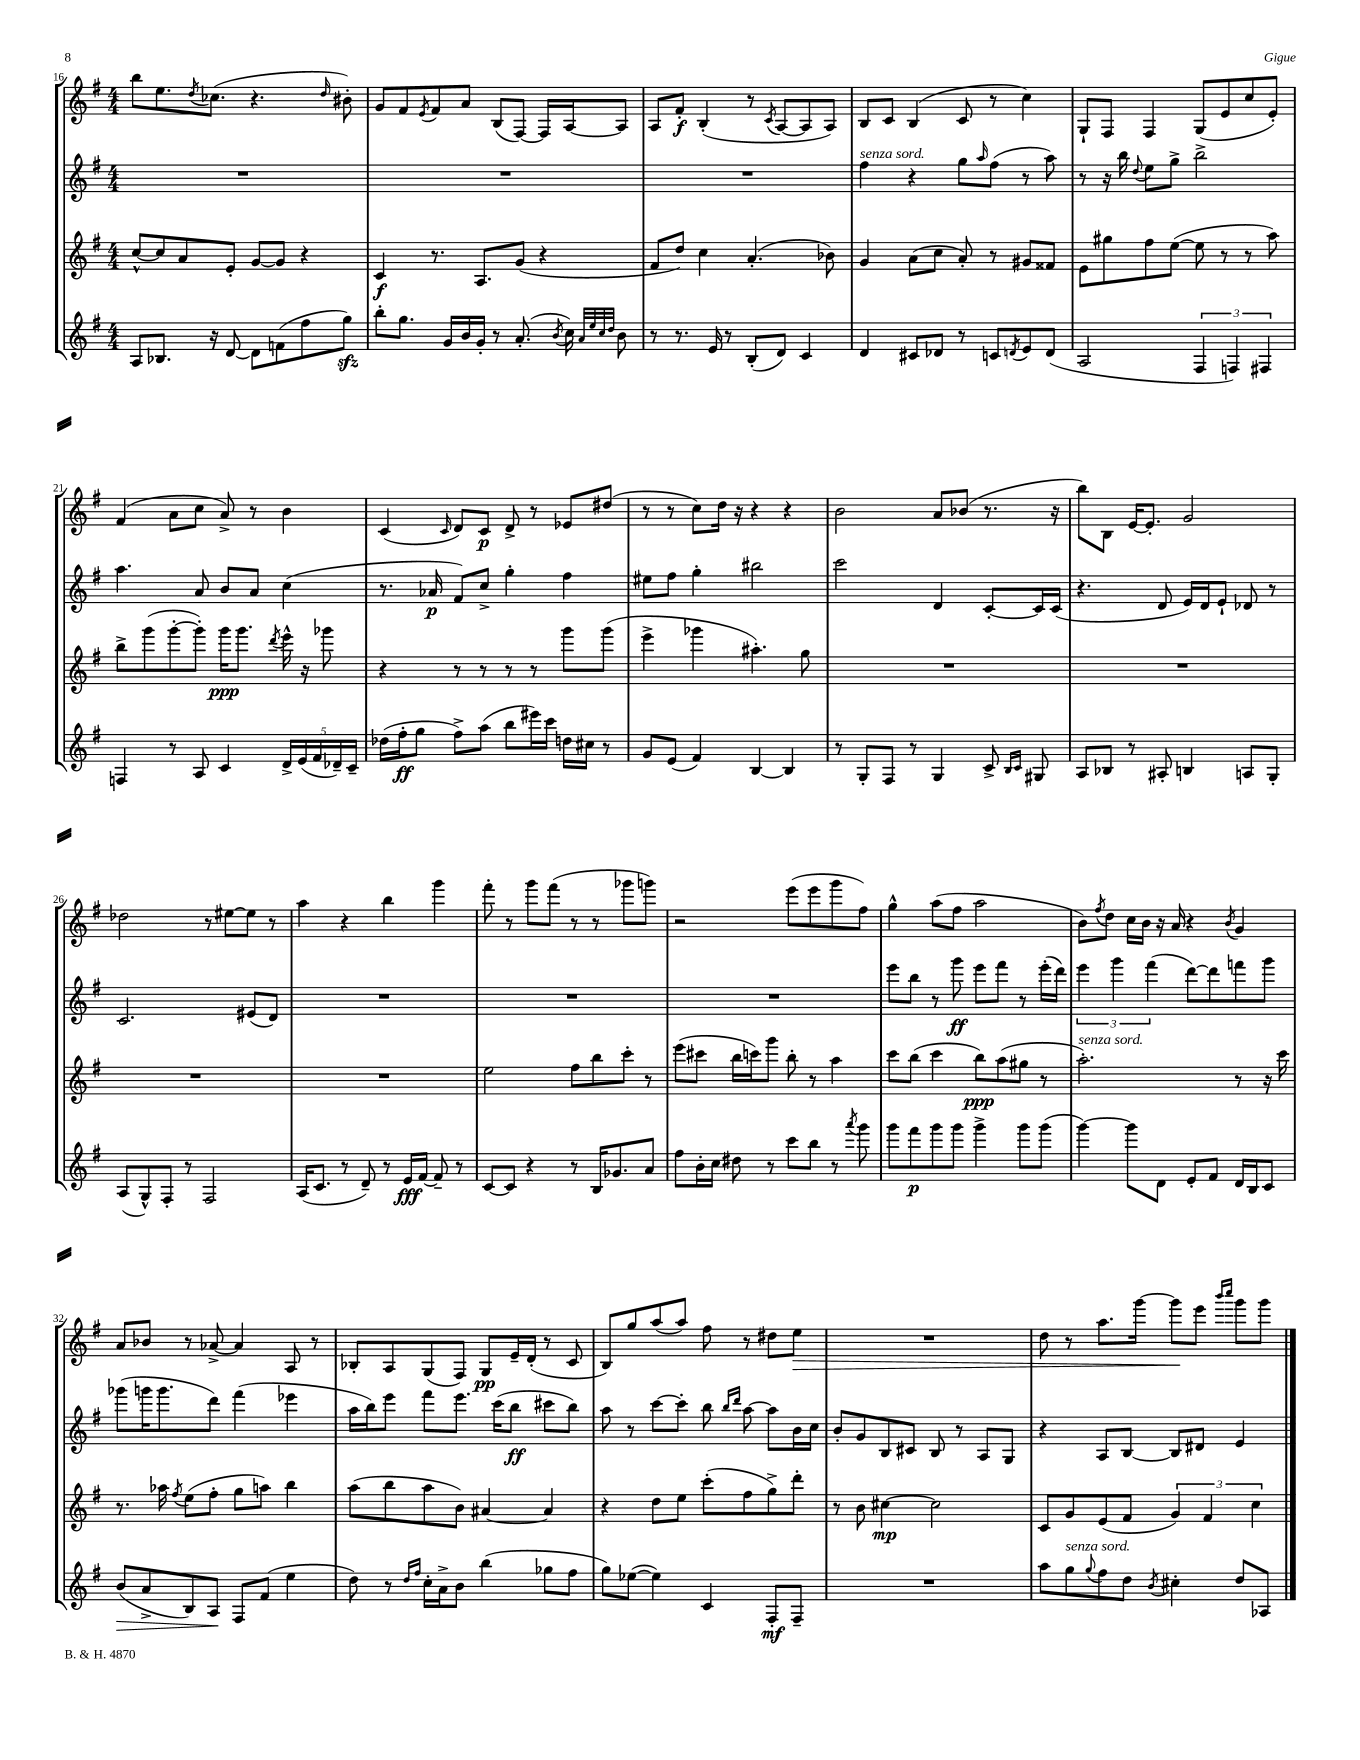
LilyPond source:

<<
\new StaffGroup <<
\new Staff = "s0" {
    \clef treble \key g \major \numericTimeSignature \time 4/4
    b''8 e''8. \acciaccatura { d''8 } ces''8.( r4. \grace { d''16 } bis'8-.) |
    g'8 fis'8 \acciaccatura { e'8 } fis'8 a'8 b8( fis8~) fis16 a16~ a8 |
    a8 fis'8-.\f b4-.( r8 \acciaccatura { c'8 } a8~ a8 a8) |
    b8 c'8 b4( c'8 r8 c''4) |
    g8-! fis8 fis4 g8( e'8 c''8 e'8-.) |
    fis'4( a'8 c''8 a'8->) r8 b'4 |
    c'4( \grace { c'16 } d'8) c'8\p d'8-> r8 ees'8 dis''8( |
    r8 r8 c''8) d''16 r16 r4 r4 |
    b'2 a'8 bes'8( r8. r16 |
    b''8) b8 e'16~ e'8.-. g'2 |
    des''2 r8 eis''8~ eis''8 r8 |
    a''4 r4 b''4 g'''4 |
    fis'''8-. r8 g'''8 fis'''8( r8 r8 ges'''8 g'''8) |
    r2 e'''8( e'''8 g'''8 fis''8) |
    g''4-^ a''8( fis''8 a''2 |
    b'8) \acciaccatura { fis''8 } d''8 c''16 b'16 r16 a'16 r4 \acciaccatura { b'8 } g'4 |
    a'8 bes'8 r8 aes'8~-> aes'4 a8 r8 |
    bes8-. a8 g8( fis8) g8\pp e'16-- d'16-.( r8 c'8 |
    b8) g''8 a''8( a''8) fis''8 r8 dis''8 e''8\> |
    R1 |
    d''8 r8 a''8. g'''16~ g'''8\! e'''8 \grace { b'''16 c''''16 } g'''8 g'''8 \bar "|." |
}
\new Staff = "s1" {
    \clef treble \key g \major \numericTimeSignature \time 4/4
    R1 |
    R1 |
    R1 |
    fis''4^\markup { \italic "senza sord." } r4 g''8 \grace { a''16 } fis''8( r8 a''8) |
    r8 r16 b''16 \appoggiatura { d''8 } e''8 g''8-> b''2-> |
    a''4. a'8 b'8 a'8 c''4( |
    r8. aes'16\p fis'8) c''8-> g''4-. fis''4 |
    eis''8 fis''8 g''4-. bis''2 |
    c'''2 d'4 c'8~-. c'16 c'16( |
    r4. d'8 e'16) d'16 e'8-! des'8 r8 |
    c'2. eis'8( d'8) |
    R1 |
    R1 |
    R1 |
    e'''8 b''8 r8 g'''8\ff e'''8 fis'''8 r8 e'''16-.( d'''16) |
    \tuplet 3/2 { e'''4 g'''4 fis'''4( } d'''8~) d'''8 f'''8 g'''8 |
    ges'''8( g'''16 g'''8. d'''8) fis'''4( ees'''4 |
    a''16 b''16) e'''8 fis'''8 e'''8. c'''16( b''8\ff cis'''8 b''8) |
    a''8 r8 c'''8~ c'''8-. b''8 \grace { b''16 d'''16 } a''8~ a''8 b'16 c''16 |
    b'8-. g'8 b8 cis'8 b8 r8 a8 g8 |
    r4 a8 b8~ b8 dis'8 e'4 \bar "|." |
}
\new Staff = "s2" {
    \clef treble \key g \major \numericTimeSignature \time 4/4
    c''8~-^ c''8 a'8 e'8-. g'8~ g'8 r4 |
    c'4\f r8. a8. g'8( r4 |
    fis'8 d''8) c''4 a'4.-.( bes'8) |
    g'4 a'8( c''8 a'8-.) r8 gis'8 fisis'8 |
    e'8 gis''8 fis''8 e''8~( e''8 r8 r8 a''8) |
    b''8-> g'''8( g'''8~-. g'''8-.) g'''16\ppp g'''8. \acciaccatura { d'''8 } e'''16-^ r16 ges'''8 |
    r4 r8 r8 r8 r8 g'''8 g'''8( |
    e'''4-> ges'''4 ais''4.-.) g''8 |
    R1 |
    R1 |
    R1 |
    R1 |
    e''2 fis''8 b''8 c'''8-. r8 |
    e'''8( cis'''8 b''16 c'''16) g'''8 b''8-. r8 a''4 |
    c'''8 b''8( c'''4 b''8\ppp) a''8( gis''8 r8 |
    a''2.-.^\markup { \italic "senza sord." }) r8 r16 c'''16 |
    r8. aes''16 \acciaccatura { fis''8 } e''8( fis''8-. g''8 a''8) b''4 |
    a''8( b''8 a''8 b'8) ais'4~ ais'4 |
    r4 d''8 e''8 c'''8-.( fis''8 g''8->) d'''8-. |
    r8 b'8 cis''4~\mp cis''2 |
    c'8 g'8 e'8( fis'8 \tuplet 3/2 { g'4) fis'4 c''4 } \bar "|." |
}
\new Staff = "s3" {
    \clef treble \key g \major \numericTimeSignature \time 4/4
    a8 bes8. r16 d'8~ d'8 f'8( fis''8 g''8\sfz) |
    b''8-. g''8. g'16 b'16 g'16-. r8 a'8.-.( \acciaccatura { b'8 } c''16) \grace { a'32 e''32 c''32 d''32 } b'8 |
    r8 r8. e'16 r8 b8-.( d'8) c'4 |
    d'4 cis'8 des'8 r8 c'8 \acciaccatura { d'8 } e'8 d'8( |
    a2 \tuplet 3/2 { fis4 f4) fis4 } |
    f4 r8 a8 c'4 \tuplet 5/4 { d'16-> e'16( fis'16 des'16--) c'16-- } |
    des''16( fis''16-.\ff g''8 fis''8->) a''8( b''8 eis'''16) c'''16 d''16 cis''16 r8 |
    g'8 e'8( fis'4) b4~ b4 |
    r8 g8-. fis8 r8 g4 c'8-> \grace { b16 c'16 } gis8 |
    a8 bes8 r8 ais8-. b4 a8 g8-. |
    a8( g8-^) fis8-. r8 fis2 |
    a16( c'8. r8 d'8--) r8 e'16\fff fis'16~ fis'8-- r8 |
    c'8~ c'8 r4 r8 b16 ges'8. a'8 |
    fis''8 b'16-. c''16 dis''8 r8 c'''8 b''8 r8 \acciaccatura { a'''8 } g'''8 |
    g'''8 fis'''8\p g'''8 g'''8 g'''4-> g'''8 g'''8( |
    g'''4~) g'''8 d'8 e'8-. fis'8 d'16 b16 c'8 |
    b'8\>( a'8-> b8) a8\! fis8 fis'8( e''4 |
    d''8) r8 \grace { d''16 fis''16 } c''16-. a'16-> b'8 b''4( ges''8 fis''8 |
    g''8) ees''8~( ees''4) c'4 fis8-.\mf fis8-- |
    R1 |
    a''8 g''8^\markup { \italic "senza sord." } \appoggiatura { g''8 } fis''8 d''8 \acciaccatura { b'8 } cis''4-. d''8 aes8 \bar "|." |
}
>>
>>
\layout { \context { \Score currentBarNumber = #16 } }
